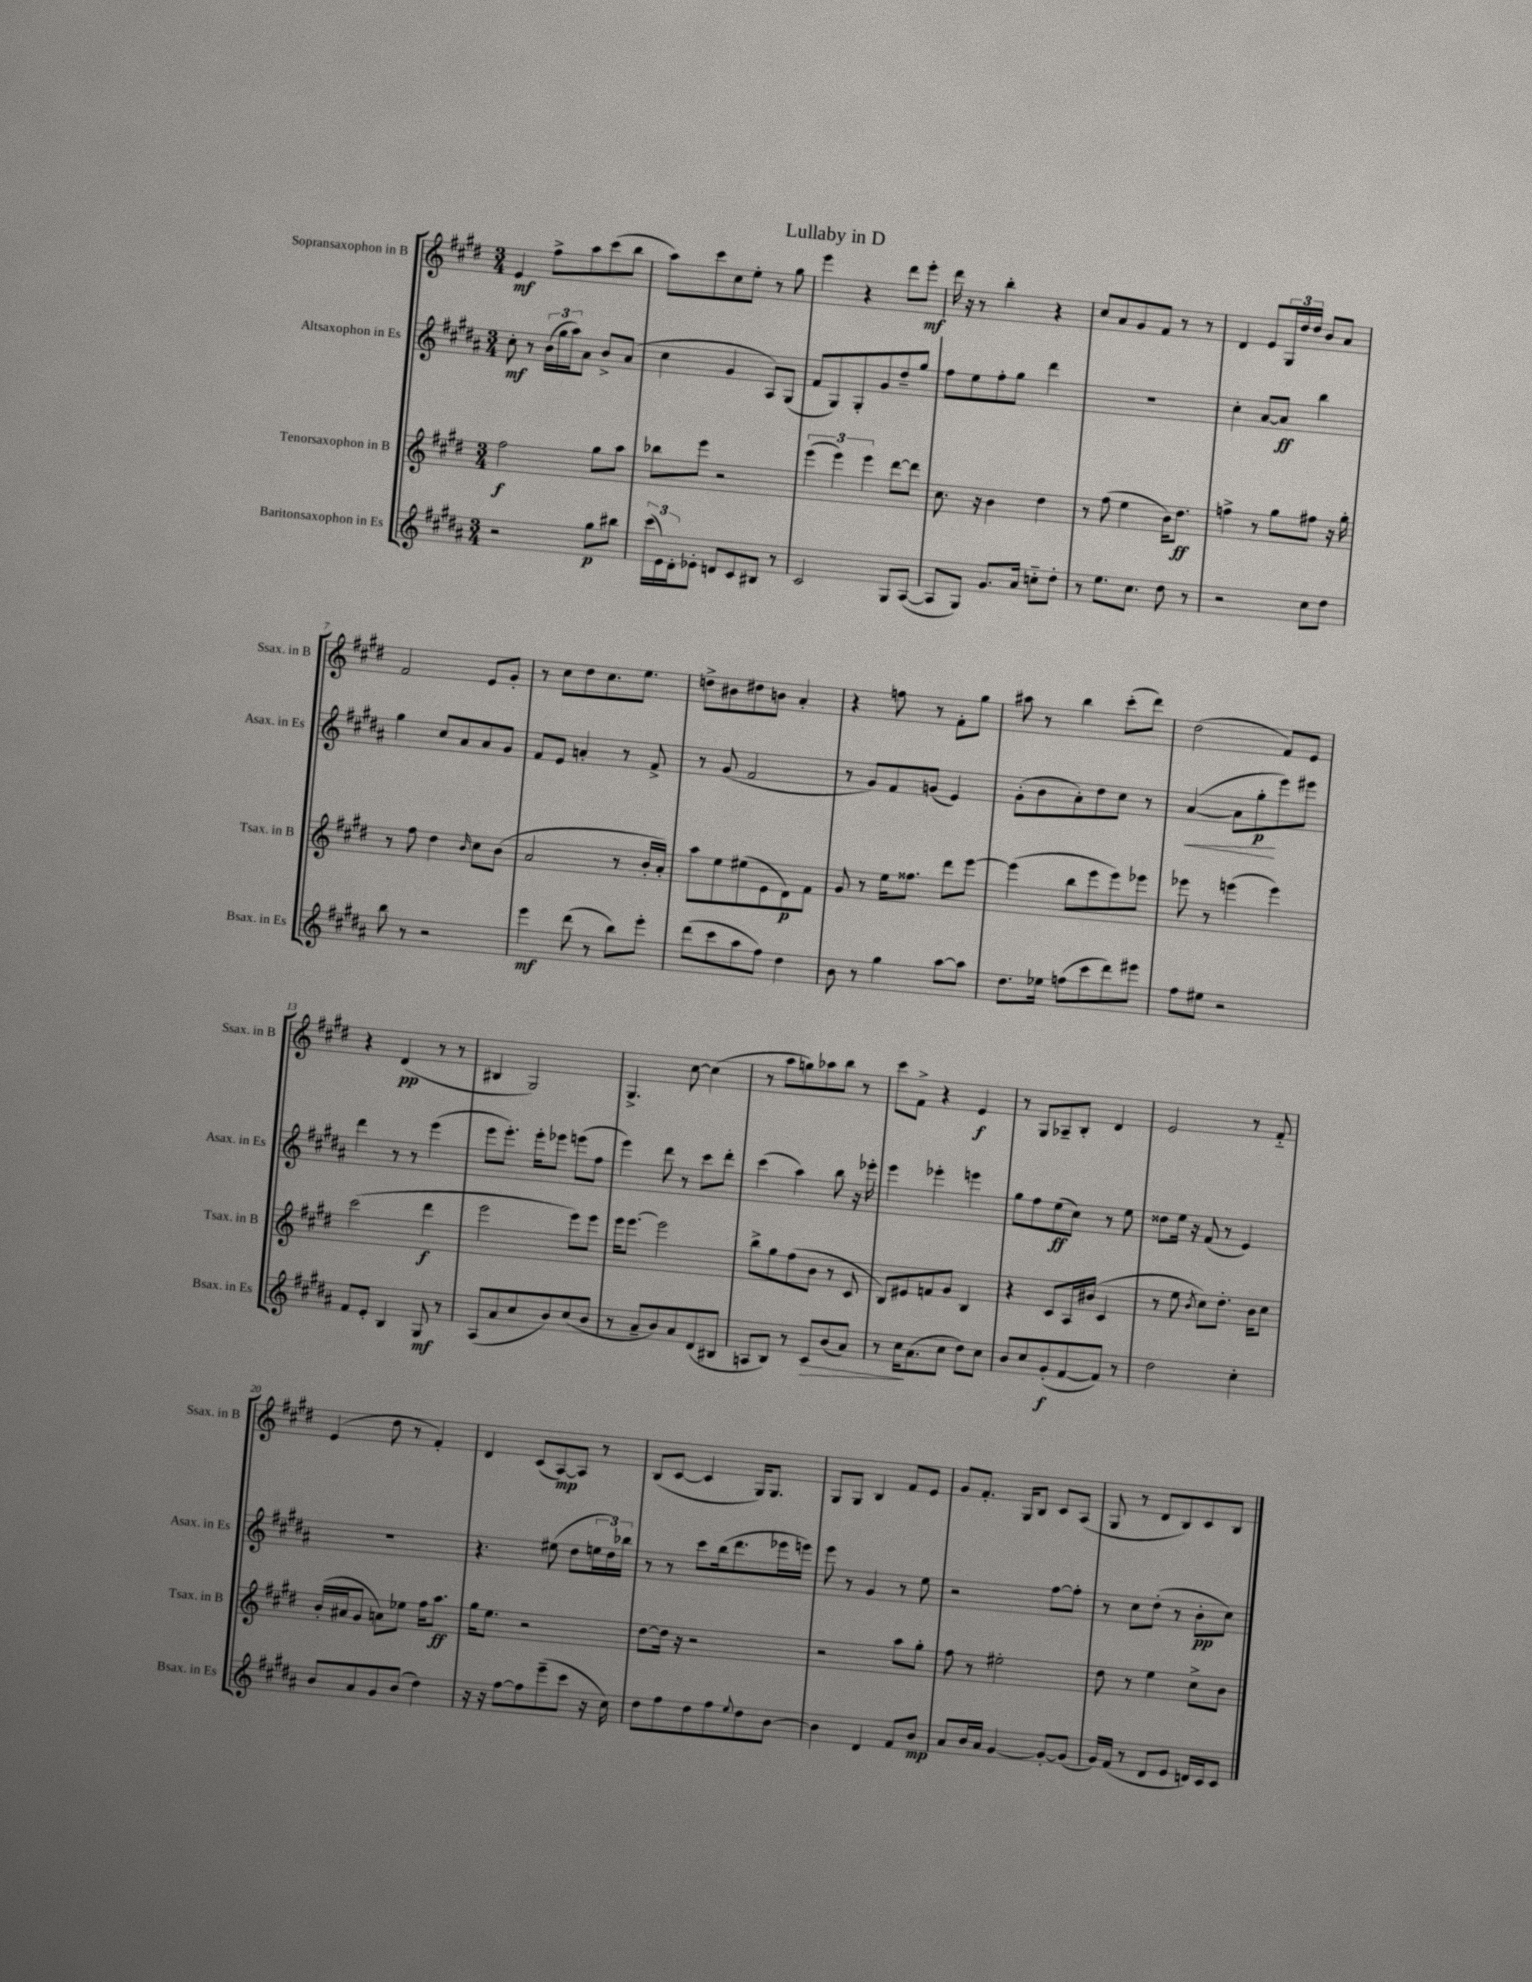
\header { title = "Lullaby in D" }
<<
\new StaffGroup <<
\new Staff = "s0" \with { instrumentName = "Sopransaxophon in B" shortInstrumentName = "Ssax. in B" } {
    \clef treble \key e \major \numericTimeSignature \time 3/4
    e'4\mf fis''8-> a''8 cis'''8( b''8 |
    a''8) cis'''8 cis''8 e''8-. r8 gis''8 |
    e'''4 r4 dis'''8 e'''8-.\mf |
    dis'''16 r16 r8 b''4-. r4 |
    cis''8 a'8 gis'8 fis'8 r8 r8 |
    dis'4 e'8 \tuplet 3/2 { gis16 dis''16 dis''16 } b'8 a'8 |
    fis'2 e'8 gis'8-. |
    r8 cis''8 dis''8 cis''8. e''8. |
    d''8-> bis'8 dis''8 b'8 a'4-. |
    r4 f''8 r8 fis'8-. gis''8 |
    ais''8 r8 b''4 cis'''8-.( dis'''8) |
    dis''2( fis'8) e'8 |
    r4 dis'4\pp( r8 r8 |
    bis4 gis2) |
    gis4.-> cis''8~ cis''4( |
    r8 a''8 g''8) aes''8 b''8 r8 |
    cis'''8 fis'8-> r4 e'4\f |
    r8 gis8 aes8-- b8-. dis'4 |
    e'2 r8 fis'8-_ |
    e'4( dis''8 r8 fis'4-.) |
    dis'4 cis'8( a8~\mp) a8 r8 |
    b8( cis'8~ cis'4 gis16) gis8. |
    gis8 gis8 b4 fis'8 e'8 |
    gis'8 fis'8.-. gis16 b8 cis'8 a8( |
    gis8 r8 dis'8 b8) cis'8 b8 \bar "|." |
}
\new Staff = "s1" \with { instrumentName = "Altsaxophon in Es" shortInstrumentName = "Asax. in Es" } {
    \clef treble \key b \major \numericTimeSignature \time 3/4
    cis''8-.\mf r8 \tuplet 3/2 { b'16( gis''16 ais''16) } ais'8 b'8-> ais'8( |
    cis''4 gis'4 ais8) gis8( |
    fis'8 gis8) gis8-. gis'8 dis''8-- gis''8 |
    fis''8 e''8 fis''8-. gis''8 dis'''4 |
    R2. |
    cis''4-. ais'8~ ais'8\ff b''4 |
    gis''4 cis''8 ais'8 ais'8 gis'8 |
    fis'8 e'8 a'4-. r8 fis'8-> |
    r8 gis'8( fis'2 |
    r8 gis'8) fis'8 g'8( e'4) |
    gis'8-.( b'8 ais'8-.) dis''8 cis''8 r8 |
    ais'4~\<( ais'8 gis''8-.\p\! e'''8) eis'''8 |
    dis'''4 r8 r8 e'''4( |
    e'''8 e'''8.-.) e'''16-. ees'''8 e'''8( fis''8 |
    e'''4) dis'''8 r8 cis'''8 dis'''8-. |
    cis'''4( ais''4) b''8 r16 ees'''16-. |
    e'''4 ees'''4-. e'''4 |
    gis''8 fis''8 e''8\ff( cis''8) r8 e''8 |
    disis''8 e''16 r16 fis'8( r8 e'4) |
    R2. |
    r4. eis''8( dis''8 \tuplet 3/2 { e''16 dis''16) bes''16 } |
    r8 r8 cis'''8 b''16( dis'''8. ees'''16 e'''16) |
    e'''8 r8 gis'4 r8 e''8 |
    r2 fis''8~ fis''8-. |
    r8 cis''8 dis''8-.( r8 b'8-.\pp cis''8) \bar "|." |
}
\new Staff = "s2" \with { instrumentName = "Tenorsaxophon in B" shortInstrumentName = "Tsax. in B" } {
    \clef treble \key e \major \numericTimeSignature \time 3/4
    fis''2\f gis''8 a''8 |
    bes''8 e'''8 r2 |
    \tuplet 3/2 { e'''4( e'''4) e'''4 } dis'''8~ dis'''8 |
    cis''8. r16 b'4 dis''4 |
    r8 fis''8( e''4 b'16) dis''8.\ff |
    f''4-> r8 gis''8 fis''8 r16 gis''16-. |
    r8 fis''8 dis''4 \grace { b'16 } cis''8 b'8( |
    a'2 r8 b'16-. a'16-.) |
    a''8 e''8 eis''8( e'8 dis'8\p) fis'8 |
    gis'8 r8 e''16 fisis''8. dis'''8 e'''8~ |
    e'''4( b''8 e'''8 e'''8) ees'''8 |
    ees'''8 r8 e'''4( e'''4) |
    cis'''2( dis'''4\f |
    e'''2 e'''8) e'''8 |
    e'''16 e'''8.~ e'''2 |
    b''8-> gis''8 fis''8( b'8 r8 cis'8 |
    b8) eis'8 f'8 gis'8 b4 |
    r4 cis'8 a16 bis'16( cis'4 |
    r8 e''8 \acciaccatura { b'8 } cis''8) dis''8.-. b'16 cis''8 |
    b'16-.( ais'16 gis'8 a'8) ees''8 fis''16 a''8.\ff |
    gis''16 e''8. r2 |
    dis''8~ dis''16 r16 r2 |
    r2 a''8 gis''8-. |
    fis''8 r8 eis''2-. |
    dis''8 r8 e''4 cis''8-> b'8 \bar "|." |
}
\new Staff = "s3" \with { instrumentName = "Baritonsaxophon in Es" shortInstrumentName = "Bsax. in Es" } {
    \clef treble \key b \major \numericTimeSignature \time 3/4
    r2 gis''8\p bis''8 |
    \tuplet 3/2 { cis'''16( e'16) dis'16-. } ees'8-. d'8 cis'8 bis8 r8 |
    cis'2 gis8 ais8~( |
    ais8 gis8) gis'8. ais'16 c''8-_ dis''8-. |
    r8 e''8. cis''8. dis''8 r8 |
    r2 cis''8 dis''8 |
    b''8 r8 r2 |
    e'''4\mf dis'''8( r8 b''8) e'''8-. |
    dis'''8( cis'''8 ais''8 fis''8) dis''4 |
    b'8 r8 gis''4 ais''8~ ais''8 |
    dis''8. ees''16 f''8( cis'''8 dis'''8) eis'''8 |
    fis''8 eis''8 r2 |
    fis'8 e'8-. b4 gis8\mf r8 |
    ais8( ais'8 cis''8 b'8) cis''8( b'8 |
    r8 ais'8-- b'8) ais'8 dis'8( bis8 |
    a8 b8) r8 cis'8\> b'8( ais'8) |
    r8 cis''16\! ais'8.( cis''8 dis''8) cis''8 |
    b'8 cis''8 gis'8-.\f( fis'8~ fis'8) r8 |
    dis''2 cis''4-. |
    b'8 ais'8 gis'8 b'8( dis''4) |
    r16 r16 fis''8~ fis''8 e'''8--( cis'''8 r16 cis''16) |
    dis''8 fis''8 dis''8 fis''8 \appoggiatura { e''8 } dis''8 b'8~ |
    b'4 dis'4 fis'8 b'8\mp |
    ais'8 b'16 ais'16 gis'4~ gis'8~-. gis'8( |
    gis'16) fis'16( r8 dis'8 e'8 d'16) cis'16 cis'8 \bar "|." |
}
>>
>>
